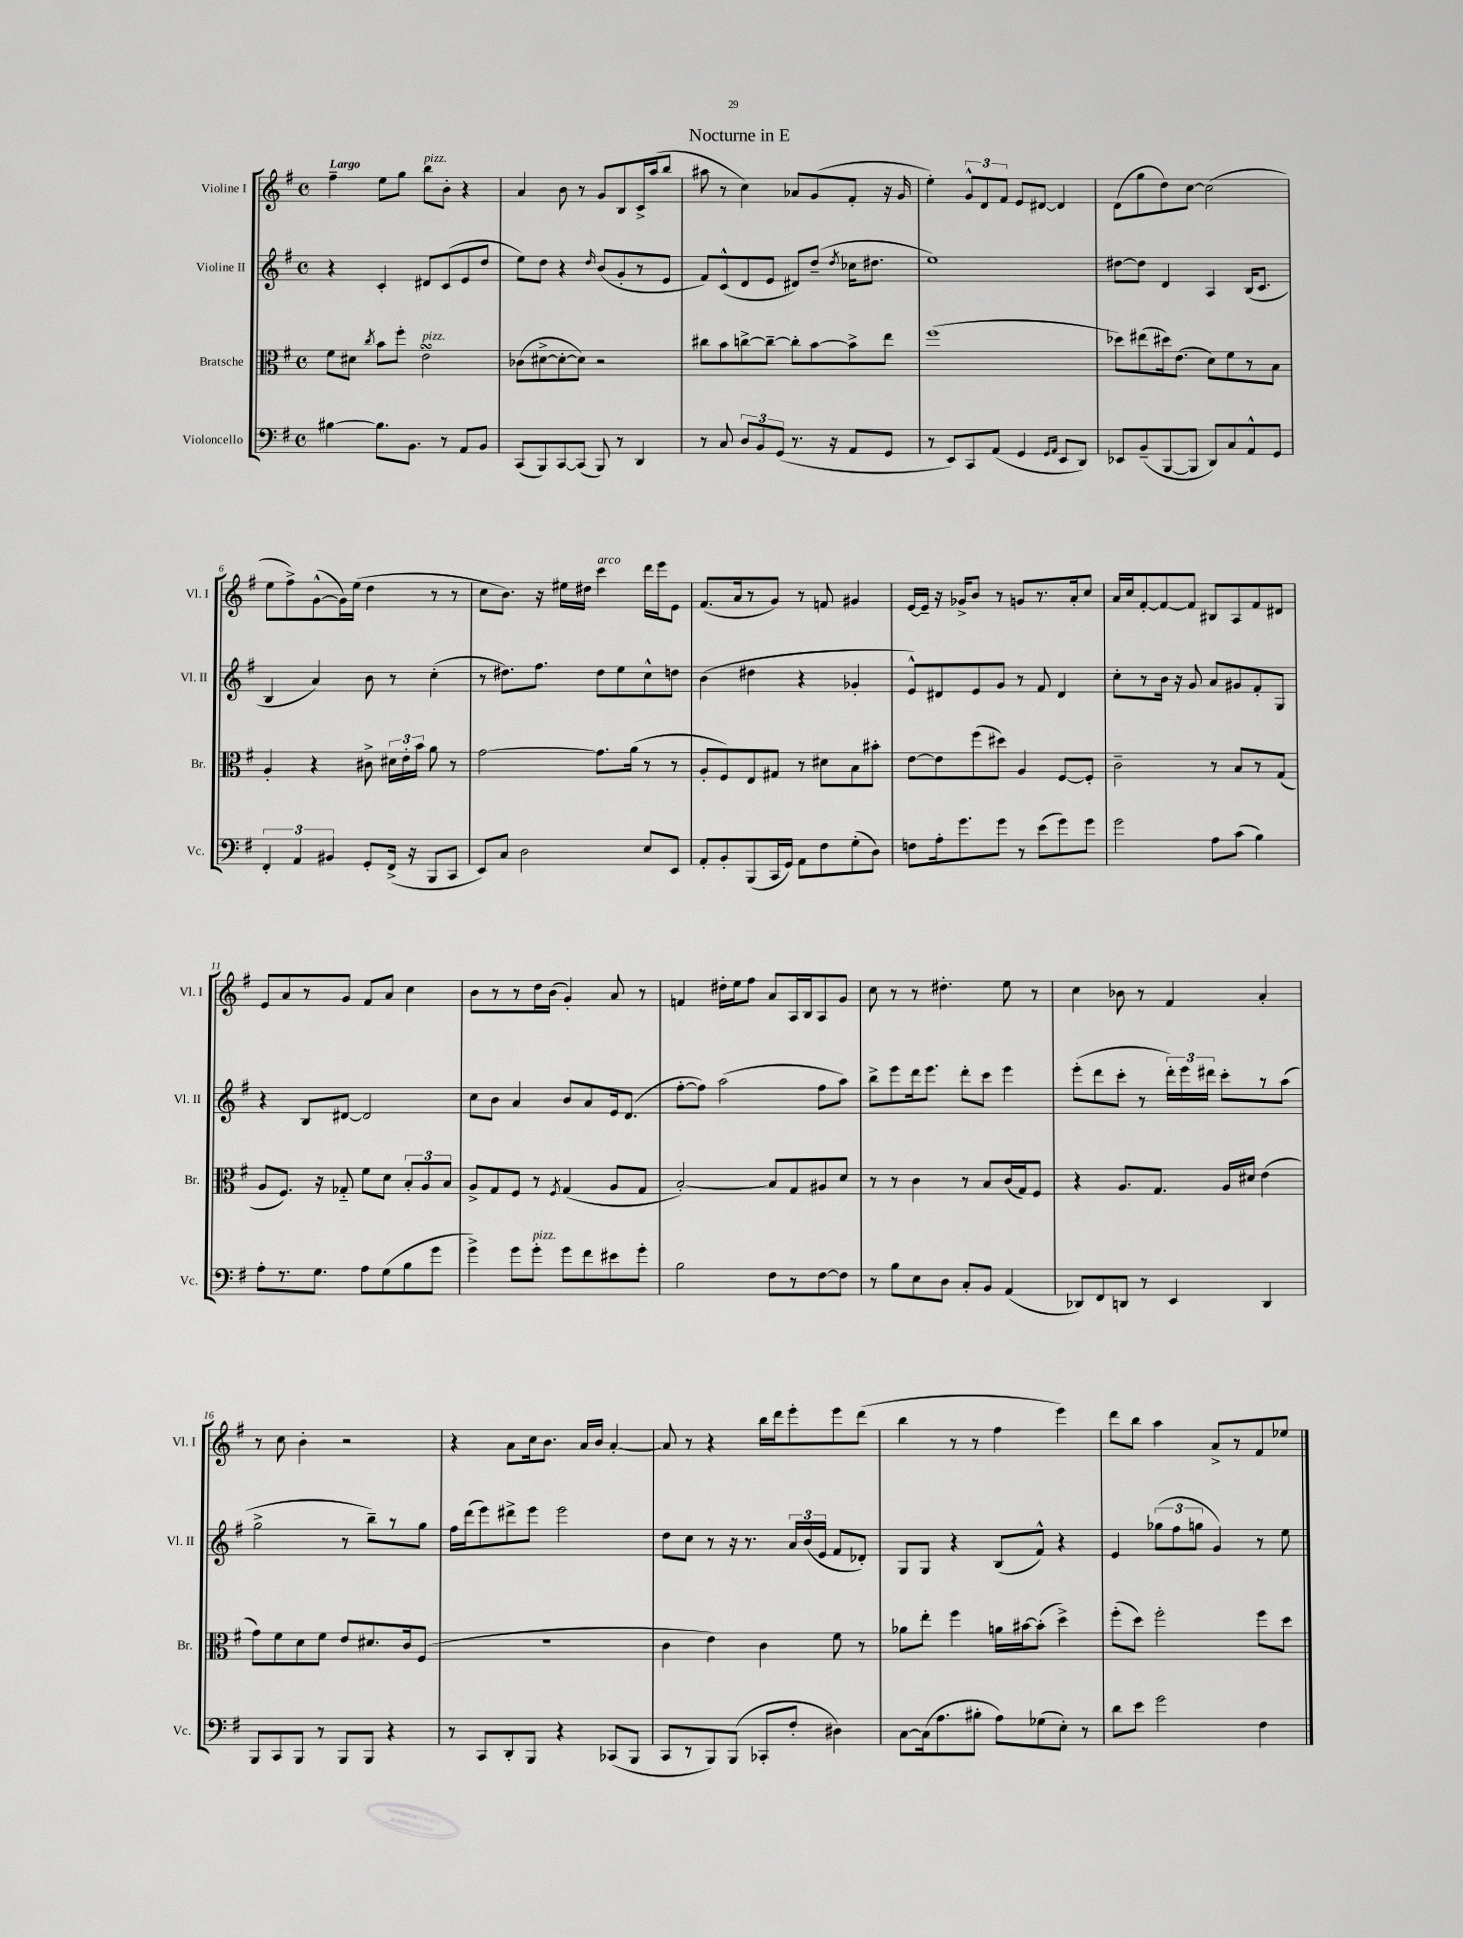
\header { title = "Nocturne in E" }
<<
\new StaffGroup <<
\new Staff = "s0" \with { instrumentName = "Violine I" shortInstrumentName = "Vl. I" } {
    \clef treble \key g \major \defaultTimeSignature \time 4/4 \tempo "Largo"
    \autoBeamOff fis''4-- e''8[ g''8] b''8[^\markup { \italic "pizz." } b'8]-. r4 |
    a'4 b'8 r8 g'8[ b8 c'16-> a''16( b''8] |
    ais''8 r8 c''4) aes'8[ g'8( fis'8]-. r16 g'16 |
    e''4-.) \tuplet 3/2 { g'8[-^ d'8 fis'8] } e'8[ dis'8]~ dis'4 |
    d'8[( g''8 d''8) c''8]~ c''2( |
    e''8[ fis''8->) g'8~-^( g'16) e''16]( d''4 r8 r8 |
    c''8[ b'8.]) r16 eis''16[ dis''16] c'''4^\markup { \italic "arco" } d'''16[ e'''16 e'8] |
    fis'8.[( a'16 r8 g'8]) r8 f'8 gis'4 |
    e'16[~ e'16]-- r16 ges'16[-> b'8] r8 g'8[ r8. a'16-. c''8] |
    a'16[ c''16 fis'8~-. fis'8~ fis'8] bis8[ a8 fis'8 dis'8] |
    e'8[ a'8 r8 g'8] fis'8[ a'8] c''4 |
    b'8[ r8 r8 d''16 b'16]( g'4-.) a'8 r8 |
    f'4 dis''16[-. e''16 fis''8] a'8[ a16 b16 a8 g'8] |
    c''8 r8 r8 dis''4.-. e''8 r8 |
    c''4 bes'8 r8 fis'4 a'4-. |
    r8 c''8 b'4-. r2 |
    r4 a'8[ c''16 b'8.] a'16[ b'16] a'4~-. |
    a'8 r8 r4 b''16[ d'''16 e'''8-. e'''8 d'''8]( |
    b''4 r8 r8 fis''4 e'''4) |
    d'''8[ b''8] a''4 a'8[-> r8 fis'8 ees''8] \bar "|." |
}
\new Staff = "s1" \with { instrumentName = "Violine II" shortInstrumentName = "Vl. II" } {
    \clef treble \key g \major \defaultTimeSignature \time 4/4
    \autoBeamOff r4 c'4-. dis'8[ c'8( e'8 d''8] |
    e''8[) d''8] r4 \grace { d''16 } b'8[( g'8-. r8 e'8] |
    fis'8[) c'8-^( d'8 e'8] dis'8[) d''8]--( \acciaccatura { d''8 } ces''16[ dis''8.] |
    e''1) |
    dis''8[~ dis''8] d'4 a4 b16[( c'8.] |
    b4 a'4) b'8 r8 c''4-.( |
    r8 dis''8.[) fis''8.] dis''8[ e''8 c''8-^ d''8] |
    b'4( dis''4 r4 ges'4-. |
    e'8[-^) dis'8 e'8 g'8] r8 fis'8 dis'4 |
    c''8[-. r8 b'16] r16 g'8 a'8[ gis'8 fis'8-. g8] |
    r4 b8[ dis'8]~ dis'2 |
    c''8[ b'8] a'4 b'8[ a'8 e'16 d'8.]( |
    fis''8[~-. fis''8]) a''2( fis''8[ a''8]) |
    b''8[-> e'''8 d'''16 e'''8.] d'''8[-. c'''8] e'''4 |
    e'''8[-.( d'''8 c'''8]-. r8 \tuplet 3/2 { d'''16[-.) e'''16 dis'''16] } c'''8[-. r8 a''8]( |
    g''2-> r8 b''8[--) r8 g''8] |
    fis''16[ d'''16( e'''8) dis'''8-> e'''8] e'''2 |
    d''8[ c''8] r8 r16 r8. \tuplet 3/2 { a'16[ b'16( e'16] } fis'8[ des'8]-.) |
    g8[ g8] r4 b8[( fis'8]-^) r4 |
    e'4 \tuplet 3/2 { ges''8[( fis''8 g''8] } g'4) r8 e''8 \bar "|." |
}
\new Staff = "s2" \with { instrumentName = "Bratsche" shortInstrumentName = "Br." } {
    \clef alto \key g \major \defaultTimeSignature \time 4/4
    \autoBeamOff fis'8[ dis'8] \acciaccatura { c''8 } b'8[ fis''8]-. e'2\turn^\markup { \italic "pizz." } |
    ces'8[( dis'8~-> dis'8~-. dis'8]) r2 |
    cis''8[ b'8 c''8~-> c''8]~-- c''8[-. b'8~ b'8-> e''8] |
    fis''1( |
    des''8[) eis''8( dis''16) e'8.]( d'8[) fis'8 r8 b8] |
    a4-. r4 cis'8-> \tuplet 3/2 { dis'16[ e'16-. b'16] } a'8 r8 |
    g'2~ g'8.[ a'16]( r8 r8 |
    a8[-. fis8) e8 gis8] r8 dis'8[ b8 bis'8]-. |
    e'8[~ e'8 fis''8( dis''8]) a4 fis8[~ fis8]-. |
    c'2-- r8 b8[ r8 g8]( |
    a8[ fis8.]) r16 ges8-_ fis'8[ d'8] \tuplet 3/2 { b8[-. a8 b8] } |
    a8[-> g8 fis8] r8 \acciaccatura { fis8 } g4( a8[ g8] |
    b2~-.) b8[ g8 ais8 d'8] |
    r8 r8 c'4 r8 b8[ c'16( g16) fis8] |
    r4 a8.[ g8.] a16[ dis'16] e'4( |
    g'8[) fis'8 d'8 fis'8] e'8[ dis'8. c'16 fis8]( |
    R1 |
    c'4 e'4) c'4 fis'8 r8 |
    aes'8[ e''8]-. fis''4 a'16[ bis'16~ bis'8]-.( d''4->) |
    fis''8[-.( d''8]) fis''2-. fis''8[ d''8] \bar "|." |
}
\new Staff = "s3" \with { instrumentName = "Violoncello" shortInstrumentName = "Vc." } {
    \clef bass \key g \major \defaultTimeSignature \time 4/4
    \autoBeamOff bis4~ bis8.[ b,8.] r8 a,8[ b,8] |
    c,8[( b,,8) c,8~ c,8]( b,,8) r8 d,4 |
    r8 c8 \tuplet 3/2 { d8[ b,8 g,8]( } r8. r16 a,8[ g,8] |
    r8 e,8[) c,8 a,8]( g,4 \grace { g,16[ a,16] } e,8[ d,8]) |
    ees,8[ b,8--( b,,8~ b,,8] d,8[) c8 a,8-^ g,8] |
    \tuplet 3/2 { fis,4-. a,4 bis,4 } g,8[-. fis,16]->( r16 b,,8[ c,8] |
    e,8[) c8] d2 e8[ e,8] |
    a,8[-. b,8-. b,,8( c,16 g,16]) a,8[ fis8 g8-.( d8]) |
    f8[ a16-. g'8. g'8] r8 e'8[( g'8) g'8] |
    g'2 a8[ c'8]( b4) |
    a8[-. r8. g8.] a8[ g8( b8 g'8] |
    g'4->) g'8[ g'8]-.^\markup { \italic "pizz." } g'8[ fis'8 eis'8 g'8]-. |
    b2 fis8[ r8 fis8~ fis8] |
    r8 b8[ e8 d8] c8[-. b,8] a,4( |
    des,8[) fis,8 d,8] r8 e,4 d,4 |
    b,,8[ c,8 b,,8] r8 b,,8[ b,,8] r4 |
    r8 c,8[ d,8-. b,,8] r4 ces,8[( b,,8] |
    c,8[ r8 b,,8) b,,8]( ces,8[-. fis8]-. dis4) |
    c8[~ c16( a8. bis8]-. a8[) ges8( e8]-.) r8 |
    d'8[ e'8] g'2 fis4 \bar "|." |
}
>>
>>
